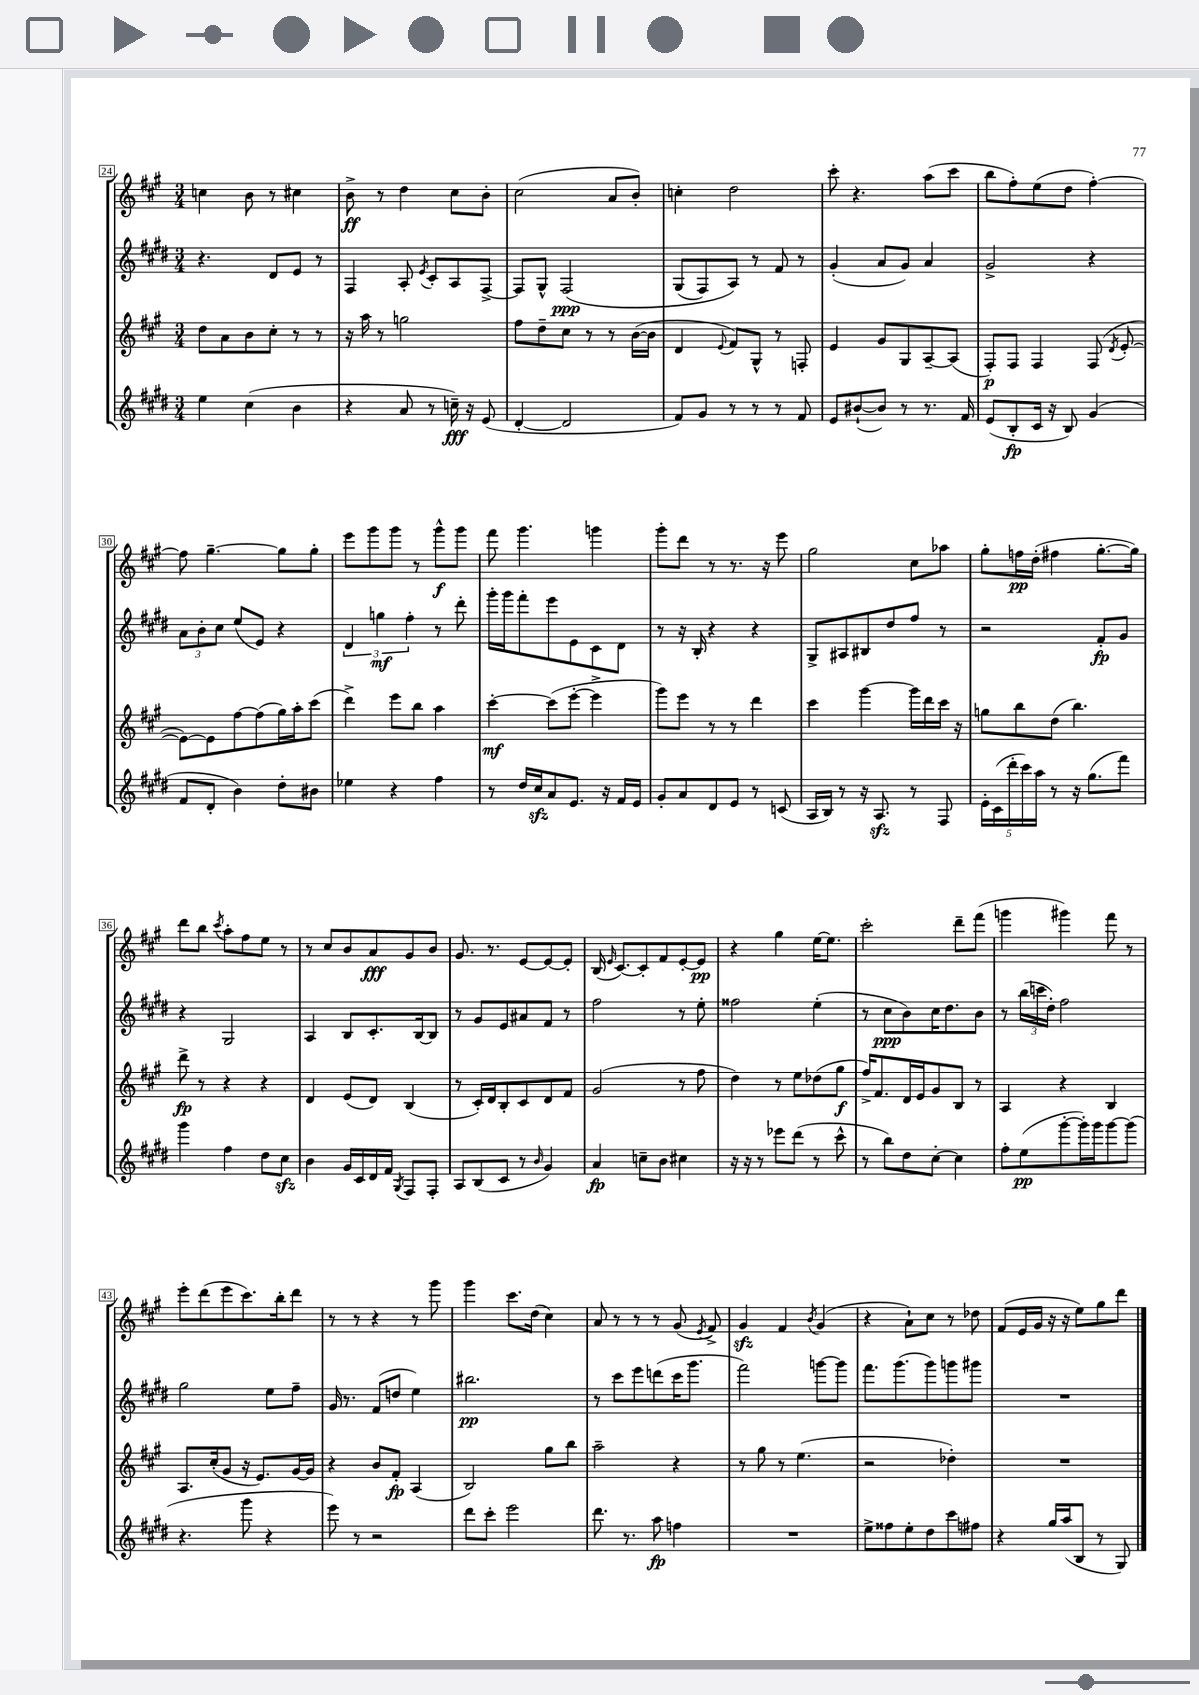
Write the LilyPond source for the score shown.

<<
\new StaffGroup <<
\new Staff = "s0" {
    \clef treble \key a \major \numericTimeSignature \time 3/4
    \autoBeamOff c''4 b'8 r8 cis''4 |
    b'8->\ff r8 d''4 cis''8[ b'8]-. |
    cis''2( a'8[ b'8]-.) |
    c''4-. d''2 |
    cis'''8-. r4. a''8[( cis'''8] |
    b''8[ fis''8-.) e''8( d''8] fis''4~-.) |
    fis''8 gis''4.~-- gis''8[ gis''8]-. |
    e'''8[ gis'''8 gis'''8] r8 gis'''8[-^\f gis'''8] |
    fis'''8 gis'''4. g'''4 |
    gis'''8[-. d'''8] r8 r8. r16 e'''8 |
    gis''2 cis''8[ aes''8] |
    gis''8[-. f''16\pp d''16]-.( fis''4 gis''8.[~-. gis''16]) |
    d'''8[ b''8] \acciaccatura { cis'''8 } a''8[-. fis''8 e''8] r8 |
    r8 cis''8[ b'8 a'8\fff gis'8 b'8] |
    gis'8. r8. e'8[~ e'8~ e'8]-. |
    b16( \grace { e'16 } cis'8.[~) cis'8-. fis'8 e'8~-. e'8]\pp |
    r4 gis''4 e''16[~ e''8.] |
    cis'''2-. d'''8[-- fis'''8]( |
    g'''4 gis'''4) fis'''8 r8 |
    e'''8[-. d'''8( e'''8 cis'''8.) b''16-. d'''8] |
    r8 r8 r4 r8 gis'''8 |
    gis'''4 cis'''8.[ d''16]( cis''4) |
    a'8 r8 r8 r8 gis'8( \acciaccatura { e'8 } fis'8->) |
    gis'4\sfz fis'4 \acciaccatura { b'8 } gis'4( |
    r4 a'8[-!) cis''8] r8 des''8 |
    fis'8[( e'16 gis'16] r16 r16 e''8[) gis''8 d'''8] \bar "|." |
}
\new Staff = "s1" {
    \clef treble \key e \major \numericTimeSignature \time 3/4
    \autoBeamOff r4. dis'8[ e'8] r8 |
    fis4 a8-. \acciaccatura { e'8 } cis'8[-. a8 fis8]~-> |
    fis8[ gis8]-^ fis2\ppp\( |
    gis8[( fis8) a8]\) r8 fis'8 r8 |
    gis'4-.( a'8[ gis'8]) a'4 |
    gis'2-> r4 |
    \tuplet 3/2 { a'8[ b'8-. cis''8] } e''8[( e'8]) r4 |
    \tuplet 3/2 { dis'4 g''4\mf fis''4-. } r8 dis'''8-. |
    gis'''16[-. gis'''16 fis'''8-. e'''8 e'8 cis'8 dis'8] |
    r8 r16 b16-. r4 r4 |
    gis8[-> ais8 bis8 dis''8 fis''8] r8 |
    r2 fis'8[-.\fp gis'8] |
    r4 gis2 |
    a4 b8[ cis'8.-. b16~ b8] |
    r8 gis'8[ e'8 ais'8 fis'8] r8 |
    fis''2 r8 e''8-. |
    fisis''2 e''4-.( |
    r8 cis''8[\ppp b'8) cis''16 dis''8. b'8] |
    r8 \tuplet 3/2 { b''16[( c'''16 dis''16]-.) } fis''2 |
    gis''2 e''8[ fis''8]-- |
    gis'16 r8. fis'8[( d''8] e''4) |
    bis''2.\pp |
    r8 cis'''8[ e'''8 d'''8( cis'''16 gis'''8.] |
    fis'''2) g'''8[~ g'''8] |
    fis'''8.[ gis'''8.( gis'''8) g'''8 gis'''8] |
    R2. \bar "|." |
}
\new Staff = "s2" {
    \clef treble \key a \major \numericTimeSignature \time 3/4
    \autoBeamOff d''8[ a'8 b'8 cis''8]-. r8 r8 |
    r16 a''16 r8 g''2 |
    fis''8[ d''8-- cis''8] r8 r8 b'16[~( b'16] |
    d'4 \appoggiatura { e'8 } fis'8[) gis8]-^ r8 f8-. |
    e'4 gis'8[ gis8 a8~-- a8]( |
    fis8[-.\p) fis8] fis4 fis8( \acciaccatura { d'8 } e'8~-. |
    e'8[~) e'8 fis''8~ fis''8( gis''16) a''16-. cis'''8]( |
    d'''4->) e'''8[ b''8] a''4 |
    cis'''4~-.\mf cis'''8[( e'''8]~-. e'''4-> |
    gis'''8[) e'''8] r8 r8 d'''4 |
    cis'''4 gis'''4~ gis'''16[ d'''16 cis'''16] r16 |
    g''8[ b''8 d''8]( b''4.) |
    d'''8->\fp r8 r4 r4 |
    d'4 e'8[( d'8]) b4( |
    r8 cis'16[-.) d'16 b8-. cis'8 d'8 fis'8] |
    gis'2( r8 fis''8 |
    d''4) r8 e''8[ des''8( gis''8]\f |
    fis''16[->) fis'8. d'16 e'16 gis'8 b8] r8 |
    a4 r4 b4 |
    a8.[ cis''16-.( gis'8] r16 e'8.[) gis'16~ gis'16] |
    r4 b'8[ fis'8]-.\fp a4( |
    b2) gis''8[ b''8] |
    a''2-- r4 |
    r8 gis''8 r8 e''4.( |
    r2 des''4-.) |
    R2. \bar "|." |
}
\new Staff = "s3" {
    \clef treble \key e \major \numericTimeSignature \time 3/4
    \autoBeamOff e''4 cis''4( b'4 |
    r4 a'8 r8 c''16--\fff) r16 e'8( |
    dis'4~-. dis'2 |
    fis'8[) gis'8] r8 r8 r8 fis'8 |
    e'8[ bis'8~-!( bis'8]) r8 r8. fis'16 |
    e'8[( b8-.\fp cis'16] r16 b8) gis'4( |
    fis'8[ dis'8]-. b'4) dis''8[-. bis'8] |
    ees''4 r4 fis''4 |
    r8 dis''16[ cis''16\sfz a'8 e'8.] r16 fis'16[ e'16] |
    gis'8[-. a'8 dis'8 e'8] r8 c'8( |
    a16[ b16]) r8 r16 a8.\sfz r8 fis8 |
    \tuplet 5/4 { e'16[-. cis'16( dis'''16-. cis'''16) a''16] } r8 r16 gis''8.[( fis'''8]) |
    gis'''4 fis''4 dis''8[ cis''8]\sfz |
    b'4 gis'16[ cis'16 dis'16 fis'16] \acciaccatura { gis8 } fis8[ fis8]-. |
    a8[ b8( cis'8] r8 \grace { b'16 } gis'4) |
    a'4\fp c''8[-- b'8] cis''4 |
    r16 r16 r8 ees'''8[ dis'''8]( r8 cis'''8-^ |
    r8 b''8[) dis''8 cis''8]~-. cis''4 |
    fis''8[-. e''8\pp( gis'''8~-. gis'''16-.) gis'''16 gis'''8~ gis'''8]( |
    r4. gis'''8 r4 |
    e'''8) r8 r2 |
    dis'''8[ cis'''8]-. e'''2 |
    dis'''8. r8. a''8\fp f''4 |
    R2. |
    e''8[-> fisis''8 e''8-. dis''8 cis'''8 fis''8] |
    r4 gis''16[ a''16( b8] r8 gis8) \bar "|." |
}
>>
>>
\layout { \context { \Score currentBarNumber = #24 \override BarNumber.stencil = #(make-stencil-boxer 0.1 0.3 ly:text-interface::print) } }
